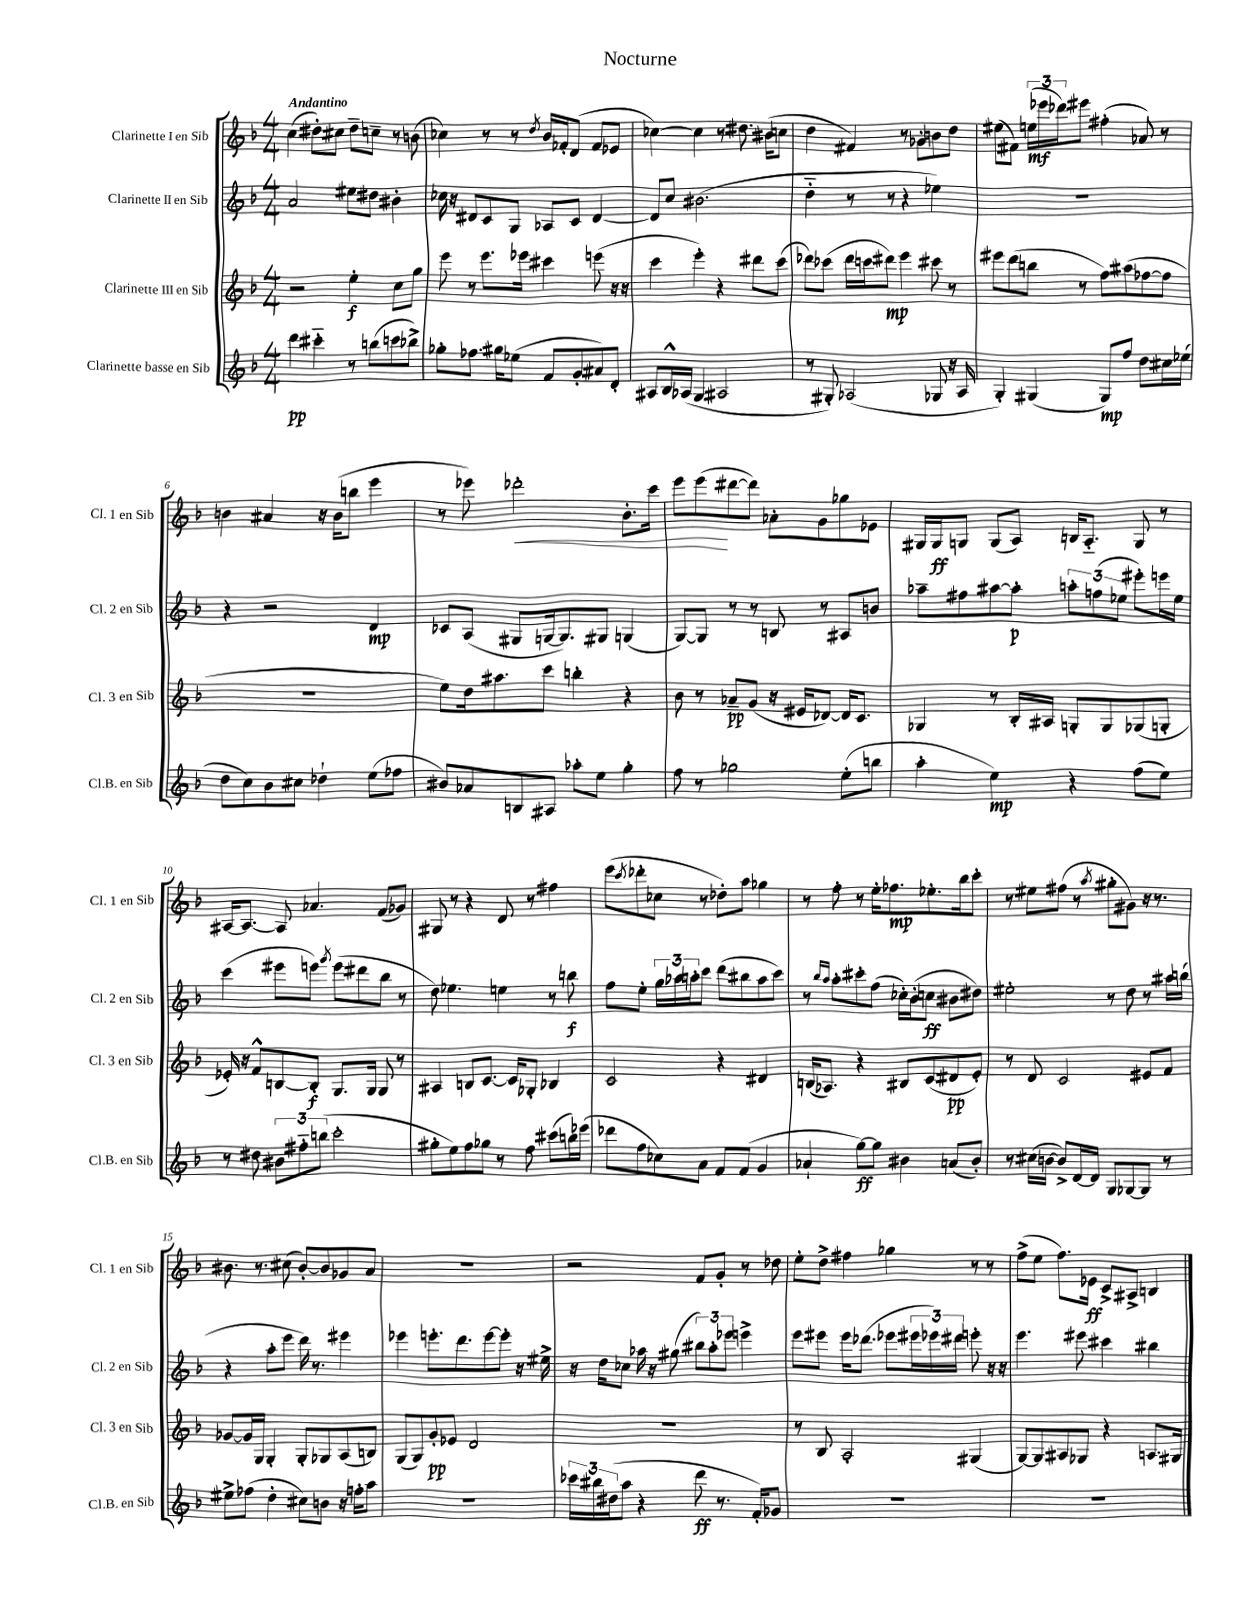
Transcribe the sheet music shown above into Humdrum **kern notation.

**kern	**dynam	**kern	**dynam	**kern	**dynam	**kern	**dynam
*part4	*part4	*part3	*part3	*part2	*part2	*part1	*part1
*staff4	*staff4	*staff3	*staff3	*staff2	*staff2	*staff1	*staff1
*I"Clarinette basse en Sib	*	*I"Clarinette III en Sib	*	*I"Clarinette II en Sib	*	*I"Clarinette I en Sib	*
*I'Cl.B. en Sib	*	*I'Cl. 3 en Sib	*	*I'Cl. 2 en Sib	*	*I'Cl. 1 en Sib	*
*clefG2	*	*clefG2	*	*clefG2	*	*clefG2	*
*k[b-]	*	*k[b-]	*	*k[b-]	*	*k[b-]	*
*M4/4	*	*M4/4	*	*M4/4	*	*M4/4	*
=1	=1	=1	=1	=1	=1	=1	=1
!	!	!	!	!	!	!LO:TX:a:B:t=Andantino	!
4ddd\	pp	2r	.	2a/	.	(4cc\	.
4ccc#X\	.	.	.	.	.	8dd#X'\L)	.
.	.	.	.	.	.	8cc#X\J	.
8r	.	4ee'\	f	8ee#X\L	.	8dd#~\L	.
(8bbn\L	.	.	.	8dd#X\J	.	8ccn~\J	.
8cccn\	.	8cc\L	.	4b#X'\	.	8r	.
8bb-X^\J)	.	8gg\J	.	.	.	(8bn\	.
=2	=2	=2	=2	=2	=2	=2	=2
8gg-X'\L	.	8eee\	.	16cc-X\	.	4cc-X\)	.
.	.	.	.	16r	.	.	.
8.ff-X\J	.	8r	.	8d#X/L	.	.	.
.	.	8.eee\L	.	8c/	.	8r	.
16gg#X\KL	.	.	.	.	.	.	.
(8ee-X\J	.	.	.	8G/J	.	8r	.
.	.	16eee-X\Jk	.	.	.	.	.
.	.	.	.	.	.	8qdd/	.
8f/L	.	4ccc#X\	.	8A-X/L	.	16b-/LL	.
.	.	.	.	.	.	16f-X'/J	.
8g'/	.	.	.	8c/J	.	(8d/J	.
8a#X/)	.	(8eeen\	.	[4d#/	.	8f-/L	.
8d'/J	.	16r	.	.	.	8e-X/J	.
.	.	16r	.	.	.	.	.
=3	=3	=3	=3	=3	=3	=3	=3
8A#X/L	.	4ccc\	.	8d#/L]	.	[4cc-X\)	.
16B-^^/L	.	.	.	8cc/J	.	.	.
(16A-X/JJ	.	.	.	.	.	.	.
4G/	.	4eee'\)	.	(2.b#X\	.	4cc-\]	.
2A#X/	.	4r	.	.	.	8r	.
.	.	.	.	.	.	8.dd#X\	.
.	.	8ddd#X\L	.	.	.	.	.
.	.	.	.	.	.	(16b#X\KL	.
.	.	(8ccc\J	.	.	.	8ccn\J	.
=4	=4	=4	=4	=4	=4	=4	=4
8r	.	8ddd-X\L)	.	4dd\	.	4dd\	.
8G#X'/)	.	(8ccc-X\J	.	.	.	.	.
(2A-X/	.	16ddd-\LL	.	8r	.	4f#X/)	.
.	.	16cccn\J	.	.	.	.	.
.	.	8ddd#X\J)	mp	8r	.	.	.
.	.	4eee\	.	4r	.	8r	.
.	.	.	.	.	.	8g-X'\L	.
8G-X/	.	8ccc#X\	.	4ee-X\)	.	8bn\	.
16r	.	8r	.	.	.	8dd\J	.
16A-/	.	.	.	.	.	.	.
=5	=5	=5	=5	=5	=5	=5	=5
4G'/)	.	8eee#X\L	.	1r	.	(8ee#X\L	.
.	.	(8ddd\	.	.	.	8f#X\J)	.
(4G#X/	.	8bbn\J	.	.	.	(24een\LL	mf
.	.	.	.	.	.	24eee-X\	.
.	.	.	.	.	.	24ddd-X\J)	.
.	.	8r	.	.	.	8eee#X\J	.
8G#/L)	mp	8ff\L)	.	.	.	(4ff#X'\	.
8ff/J	.	(8aa#X\	.	.	.	.	.
8dd\L	.	[8ff-X\	.	.	.	8a-X/)	.
16cc#X\L	.	8ff-\J]	.	.	.	8r	.
(16ee-X\JJ	.	.	.	.	.	.	.
!!LO:LB:g=z
=6	=6	=6	=6	=6	=6	=6	=6
8dd\L	.	1r	.	4r	.	4bn\	.
8cc\)	.	.	.	.	.	.	.
8b-\	.	.	.	2r	.	4a#X/	.
8cc#X\J	.	.	.	.	.	.	.
4dd-X`\	.	.	.	.	.	16r	.
.	.	.	.	.	.	(16b\KL	.
.	.	.	.	.	.	8bbn\J	.
(8ee\L	.	.	.	4d/	mp	4eee\	.
8ff-X\J	.	.	.	.	.	.	.
=7	=7	=7	=7	=7	=7	=7	=7
8b#X/L)	.	8ee\L)	.	8c-X/L	.	8r	.
8a-X/	.	16dd\k	.	(8A/J	.	8eee-X\)	.
.	.	8.aa#X\	.	.	.	.	.
!	!	!	!	!	!	!	!LO:HP:b
8Bn/	.	.	.	8G#X/L	.	2ddd-X'\	<
8A#X/J	.	8ccc\J	.	[16Gn/k	.	.	.
.	.	.	.	8.G/])	.	.	.
8aa-X'\L	.	4bbn'\	.	.	.	.	.
8ee\J	.	.	.	8G#X/J	.	.	.
4gg'\	.	4r	.	(4Gn/	.	8.b-'\L	.
.	.	.	.	.	.	16ccc\Jk	.
=8	=8	=8	=8	=8	=8	=8	=8
8ff\	.	8b-\	.	[8G/L)	.	8eee\L	.
8r	.	8r	.	8G/J]	.	(8eee\	.
2gg-X\	.	8a-X~/L	pp	8r	.	[8ddd#X\	[
.	.	(8g/J	.	8r	.	8ddd#\J])	.
.	.	16r	.	8Bn/	.	8a-X'\L	.
.	.	16e#X/KL	.	.	.	.	.
.	.	[8d-X/J)	.	8r	.	8g\	.
(8ee'\L	.	16d-/KL]	.	8A#X/L	.	8gg-X\	.
.	.	8.c/J	.	.	.	.	.
8bbn\J	.	.	.	8bn/J	.	8e-X\J	.
=9	=9	=9	=9	=9	=9	=9	=9
4aa'\	.	4G-X/	.	8aa-X~\L	.	16G#X/LL	.
.	.	.	.	.	.	16G#/J	ff
.	.	.	.	8ff#X\	.	8Gn/J	.
4ee\)	mp	8r	.	[8aa#X\	.	(8G/L	.
.	.	16B-'/LL	.	8aa#'\J]	p	8A/J)	.
.	.	16A#X/JJ	.	.	.	.	.
4r	.	8Gn'/L	.	12aan'\L	.	16Bn/KL	.
.	.	.	.	.	.	8.A/J	.
.	.	.	.	(12ffn\	.	.	.
.	.	8G/	.	.	.	.	.
.	.	.	.	12ee-X\J	.	.	.
(8ff\L	.	(8G-X/	.	8eee#X'\L)	.	8G/	.
8ee\J)	.	8Gn'/J	.	16eeen\L	.	8r	.
.	.	.	.	16ee-\JJ	.	.	.
!!LO:LB:g=z
=10	=10	=10	=10	=10	=10	=10	=10
8r	.	16e-X'/)	.	(4ccc\	.	[16A#X/KL	.
.	.	16r	.	.	.	8.A#/J_	.
8dd#X\	.	8f^^/L	.	.	.	.	.
12b#X\L	.	[8Bn/	.	8eee#X\L	.	8A#/]	.
12ff#X\	.	.	.	.	.	.	.
.	.	8B'/J]	f	8eeen\J)	.	4.a-X/	.
(12bbn\J	.	.	.	.	.	.	.
.	.	.	.	8qggg/	.	.	.
2ccc'\	.	8.G/L	.	(8eee\L	.	.	.
.	.	.	.	8ddd#X\	.	.	.
.	.	16G/Jk	.	.	.	.	.
.	.	8G/	.	8bb-\J	.	(8f/L	.
.	.	8r	.	8r	.	8g-X/J)	.
=11	=11	=11	=11	=11	=11	=11	=11
8gg#X'\L	.	4A#X/	.	8dd\)	.	8G#X/	.
8ee\)	.	.	.	4.ee-X\	.	8r	.
8ff\	.	8Bn/L	.	.	.	4r	.
8gg-X\J	.	[8.c/J	.	.	.	.	.
8r	.	.	.	4een\	.	8d/	.
.	.	16c/KL]	.	.	.	.	.
8ff\	.	8G-X'/J	.	.	.	8r	.
(8ccc#X\L	.	4B-X/	.	8r	.	4ff#X\	.
16bbn\L)	.	.	.	8bbn\	f	.	.
(16eee-X\JJ	.	.	.	.	.	.	.
=12	=12	=12	=12	=12	=12	=12	=12
8ddd-X\L	.	2c/	.	8ff\L	.	(8eee\L	.
.	.	.	.	.	.	8qccc/	.
8ff\	.	.	.	8ee'\J	.	8ddd-X'\	.
8cc-X\)	.	.	.	24gg\LL	.	8cc-X\J	.
.	.	.	.	24aa-X\	.	.	.
.	.	.	.	24aan'\J	.	.	.
8a\J	.	.	.	8ccc\J	.	8r	.
8f/L	.	4r	.	(8ddd\L	.	8dd-X'\L)	.
(8f/J	.	.	.	8bb#X\	.	8aa\J	.
4g/	.	4d#X/	.	8aa\	.	4gg-X\	.
.	.	.	.	8ccc\J)	.	.	.
=13	=13	=13	=13	=13	=13	=13	=13
4a-X`/	.	(16Bn/KL	.	8r	.	8r	.
.	.	8.A-X/J)	.	.	.	.	.
.	.	.	.	16qqbb-/LL	.	.	.
.	.	.	.	16qqaa/JJ	.	.	.
.	.	.	.	8aa'\L	.	8ff'\	.
[8gg\L)	ff	4r	.	8ccc#X'\	.	8r	.
8gg\J]	.	.	.	(8ff\J	.	16ee'\KL	.
.	.	.	.	.	.	8.ff-X\	mp
4b#X\	.	8B#X/L	.	16cc-X'\LL)	.	.	.
.	.	.	.	(16b-'\J	.	.	.
.	.	(8c/	.	8ccn\J	ff	8.ee-X'\	.
(8an/L	.	8d#X/	pp	8b#X\L	.	.	.
.	.	.	.	.	.	16bb-\k	.
8b#'/J)	.	8e'/J)	.	8dd#X\J)	.	8ccc'\J	.
=14	=14	=14	=14	=14	=14	=14	=14
8r	.	8r	.	2ee#X'\	.	8r	.
(16cc#X\LL	.	8d/	.	.	.	8ee#X\L	.
[16bn\JJ	.	.	.	.	.	.	.
8b^/L])	.	2c/	.	.	.	(8ff#X\J	.
[16d/L	.	.	.	.	.	8r	.
16d/JJ]	.	.	.	.	.	.	.
.	.	.	.	.	.	8qaa/	.
8G/L	.	.	.	8r	.	8gg#X'\L	.
[8G-X/	.	.	.	8dd\	.	8g#X\J)	.
8G-/J]	.	8e#X/L	.	8r	.	16r	.
.	.	.	.	.	.	8.r	.
8r	.	8f/J	.	16aa#X\LL	.	.	.
.	.	.	.	(16bbn\JJ	.	.	.
!!LO:LB:g=z
=15	=15	=15	=15	=15	=15	=15	=15
8ee#X^\L	.	[8g-X/L	.	4r	.	8.b#X\	.
(8ff-X\J	.	16g-/L]	.	.	.	.	.
.	.	16G/JJ	.	.	.	8.r	.
4dd'\	.	4G'/	.	8aa'\L	.	.	.
.	.	.	.	8eee\J	.	(8cc#X\	.
8cc#X\L)	.	8G'/L	.	16ddd\)	.	[8b#'/L)	.
.	.	.	.	8.r	.	.	.
8bn\J	.	8G-X/	.	.	.	8b#/]	.
16r	.	(8A/	.	4eee#X\	.	8g-X/	.
16ffn'\KL	.	.	.	.	.	.	.
8aa\J	.	8Bn/J)	.	.	.	8a/J	.
=16	=16	=16	=16	=16	=16	=16	=16
1r	.	(8G/L	.	4eee-X\	.	1r	.
.	.	8G/)	.	.	.	.	.
.	.	8g'/	pp	8.eeen'\L	.	.	.
.	.	8e-X/J	.	.	.	.	.
.	.	.	.	8.ddd\	.	.	.
.	.	2d/	.	.	.	.	.
.	.	.	.	[8eee\	.	.	.
.	.	.	.	8eee'\J]	.	.	.
.	.	.	.	16r	.	.	.
.	.	.	.	16ee#X^\	.	.	.
=17	=17	=17	=17	=17	=17	=17	=17
24ccc-X\LL	.	1r	.	16r	.	2r	.
24bb#X\	.	.	.	.	.	.	.
.	.	.	.	16dd\KL	.	.	.
(24dd#X\J	.	.	.	.	.	.	.
8aa\J	.	.	.	8cc-X\J	.	.	.
4r	.	.	.	16aa-X\	.	.	.
.	.	.	.	16r	.	.	.
.	.	.	.	(8gg#X\	.	.	.
8ddd\	ff	.	.	12bb#X\L)	.	8f/L	.
.	.	.	.	12aa-'\	.	.	.
8.r	.	.	.	.	.	8g'/J	.
.	.	.	.	12eee-X\J	.	.	.
.	.	.	.	4eeen^\	.	8r	.
16f'/KL)	.	.	.	.	.	.	.
8g-X/J	.	.	.	.	.	8dd-X\	.
=18	=18	=18	=18	=18	=18	=18	=18
1r	.	8r	.	8eee\L	.	8ee'\L	.
.	.	8B-/	.	8eee#X\J	.	8dd^\J	.
.	.	2A'/	.	16eee#\KL	.	4ff#X\	.
.	.	.	.	(8.ddd-X\J	.	.	.
.	.	.	.	8eee-X\L	.	4gg-X\	.
.	.	.	.	24eee#X\L	.	.	.
.	.	.	.	24eee-X\)	.	.	.
.	.	.	.	24ddd#X\JJ	.	.	.
.	.	(4G#X/	.	8eeen'\	.	8r	.
.	.	.	.	16r	.	8r	.
.	.	.	.	16r	.	.	.
=19	=19	=19	=19	=19	=19	=19	=19
1r	.	[8G/L)	.	4.eee\	.	(8ff^\L	.
.	.	8G/]	.	.	.	8ee\J	.
.	.	8A#X/	.	.	.	8.ff\L)	.
.	.	8G-X/J	.	8eee#X\	.	.	.
.	.	.	.	.	.	16e-X\Jk	ff
.	.	4r	.	4ccc#X\	.	8c^/L	.
.	.	.	.	.	.	8A#X^/J	.
.	.	8.An/L	.	4bb#X\	.	4Bn/	.
.	.	16G#X/Jk	.	.	.	.	.
==	==	==	==	==	==	==	==
*-	*-	*-	*-	*-	*-	*-	*-
